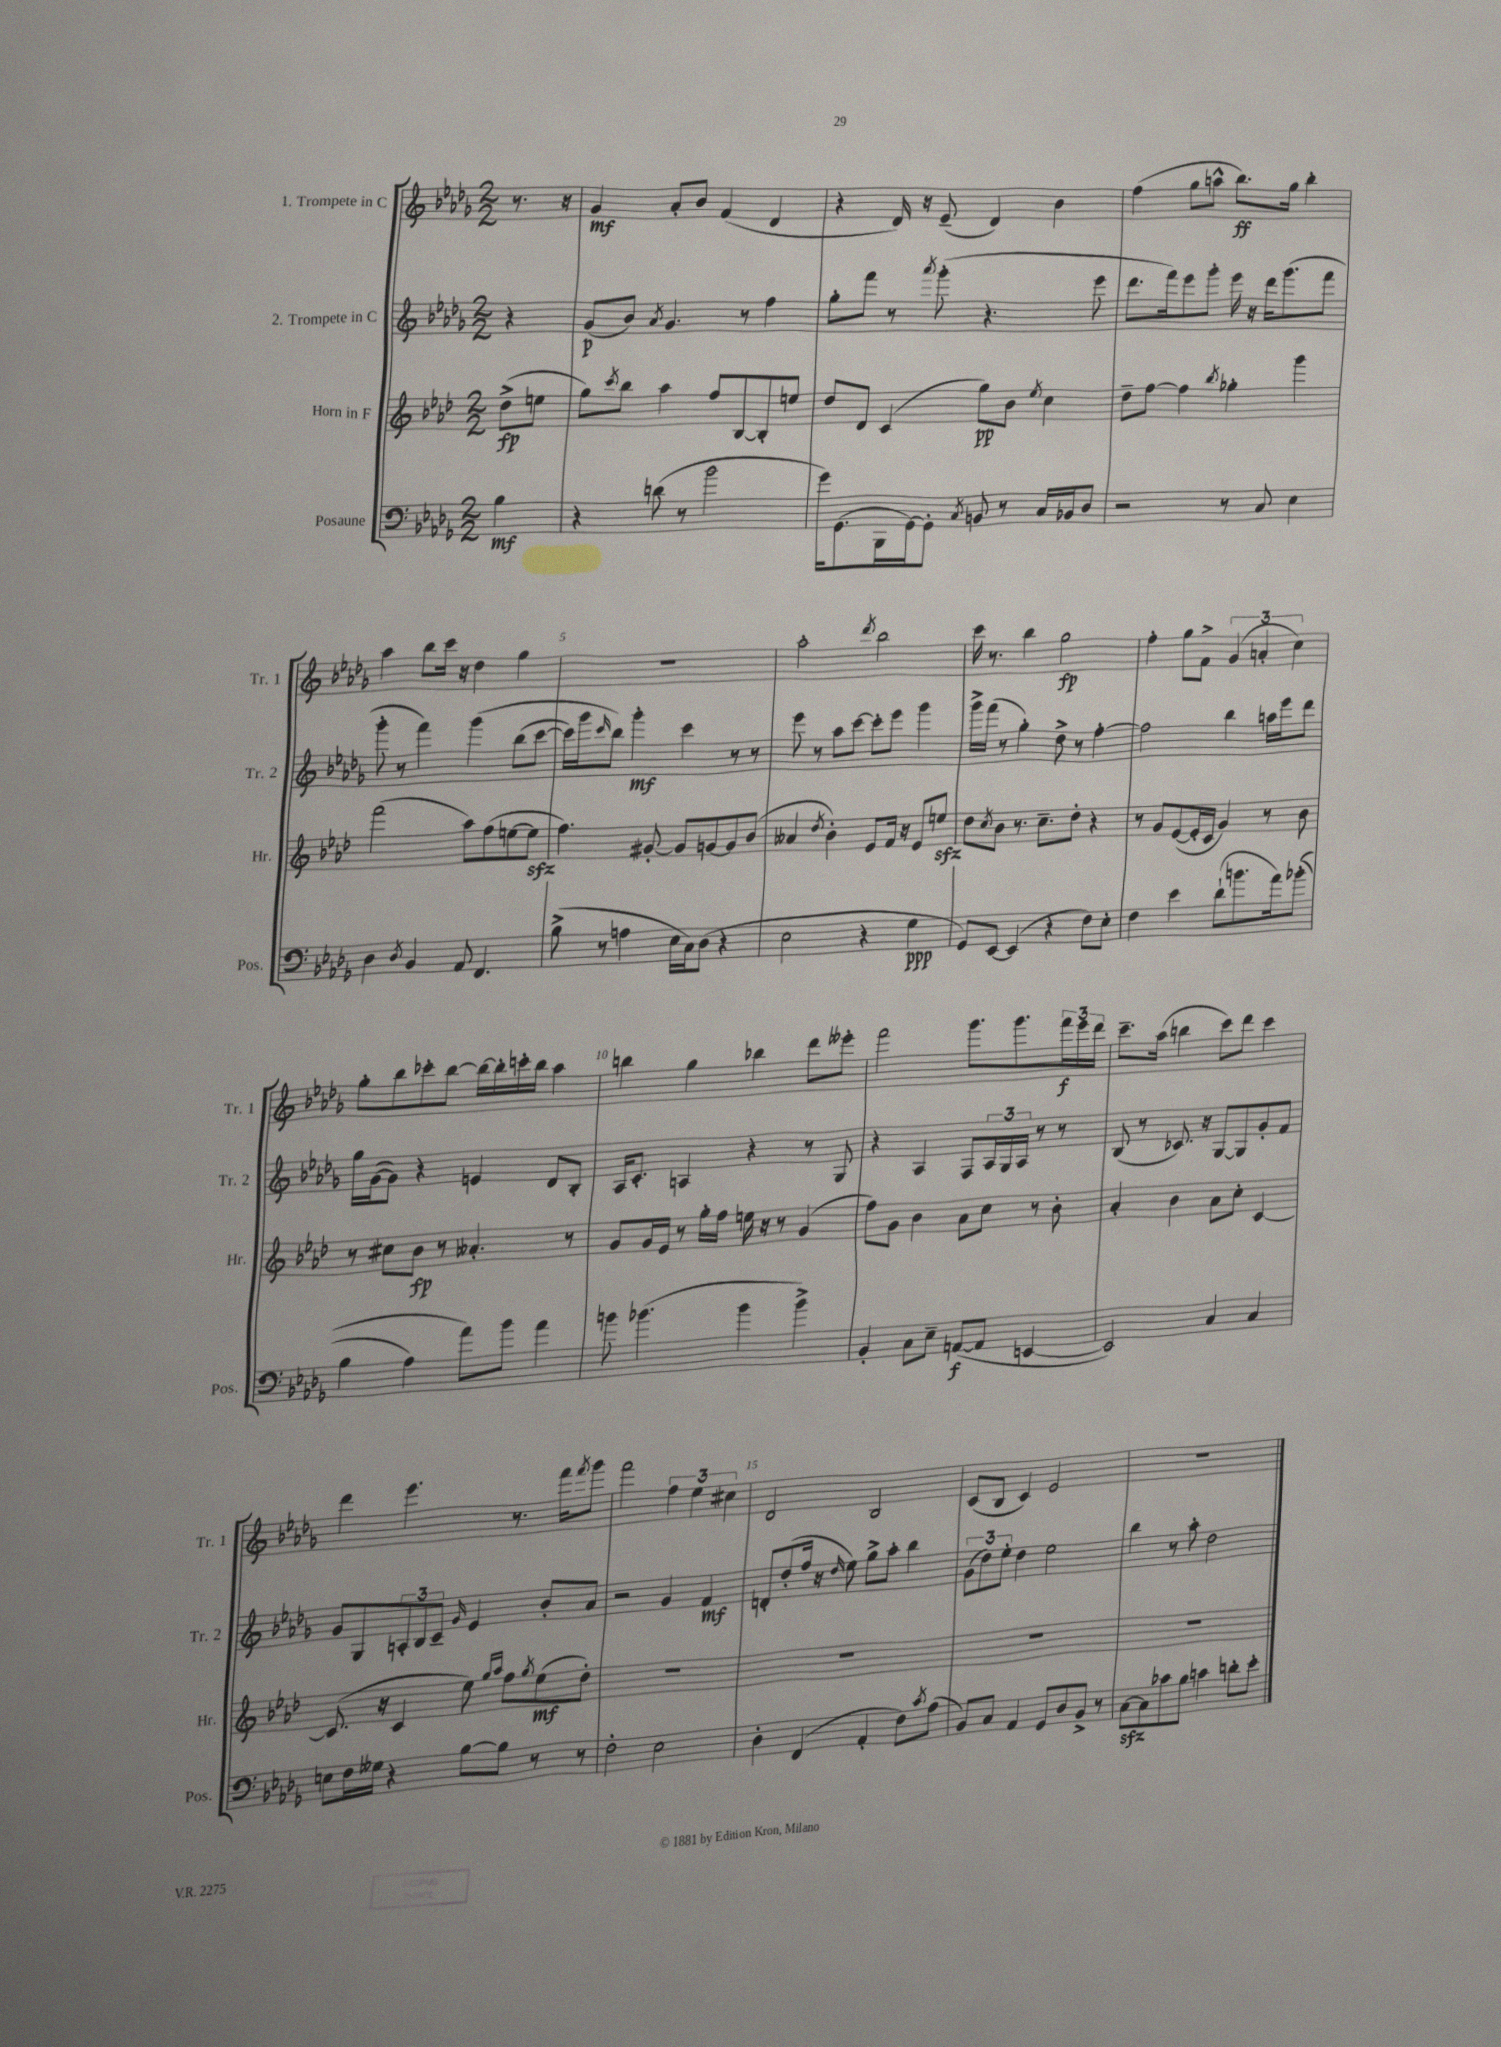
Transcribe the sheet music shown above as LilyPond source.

<<
\new StaffGroup <<
\new Staff = "s0" \with { instrumentName = "1. Trompete in C" shortInstrumentName = "Tr. 1" } {
    \clef treble \key des \major \numericTimeSignature \time 2/2 \partial 4
    r8. r16 |
    ges'4\mf aes'8-. bes'8 f'4( des'4 |
    r4 des'16) r16 ees'8--( des'4) bes'4 |
    f''4( ges''8 a''8-^ bes''8.\ff) ges''16 bes''4-. |
    aes''4 bes''8 c'''16 r16 des''4 ges''4 |
    R1 |
    aes''2-. \acciaccatura { des'''8 } bes''2 |
    c'''16 r8. bes''4 ges''2\fp |
    f''4-. ges''8 f'8-> \tuplet 3/2 { ges'4( a'4-. c''4) } |
    ges''8-. bes''8 ces'''8-. bes''8~ bes''16~ bes''16-. c'''16-. bes''16 aes''4 |
    b''4 ges''4 bes''4 des'''8 eeses'''8-. |
    f'''2 ges'''8. ges'''8. \tuplet 3/2 { f'''16\f ees'''16 des'''16 } |
    c'''8.-- aes''16( b''4 c'''8) des'''8 c'''4 |
    des'''4 ees'''4. r8. f'''16 \acciaccatura { f'''8 } ges'''8 |
    f'''2 \tuplet 3/2 { f''4 ees''4 cis''4 } |
    des'2 bes2 |
    c'8( bes8 c'4) ees'2 |
    R1 \bar "|." |
}
\new Staff = "s1" \with { instrumentName = "2. Trompete in C" shortInstrumentName = "Tr. 2" } {
    \clef treble \key des \major \numericTimeSignature \time 2/2 \partial 4
    r4 |
    ges'8\p( bes'8) \acciaccatura { aes'8 } ges'4. r8 f''4 |
    ges''8-. f'''8 r8 \acciaccatura { aes'''8 } ges'''8-.( r4. ees'''8 |
    des'''8. f'''16) ees'''8 ges'''8-. ees'''16 r16 des'''16 ges'''8.( f'''8 |
    ges'''8-. r8 f'''4) ges'''4\( bes''8( c'''8~ |
    c'''16) ges'''16 \grace { c'''16 } bes''8\) ges'''4-.\mf c'''4 r8 r8 |
    ees'''8 r8 aes''8 c'''8~ c'''8-. ees'''8 ges'''4 |
    ges'''16-> f'''16( r8 ges''4-.) des''8-> r8 f''4~-. |
    f''2 bes''4 a''16 ees'''16 des'''8 |
    ges''16 ges'16~( ges'8) r4 e'4 des'8 bes8-. |
    aes16 c'8.-. a4 r4 r8 ges8 |
    r4 aes4 f8 \tuplet 3/2 { aes16 ges16 aes16 } r8 r8 |
    bes8( r8 ces'8.) r16 ges8~ ges8 ges'8-. f'8 |
    ges'8 ges8 \tuplet 3/2 { a8-. bes8 c'8-- } \grace { ges'16 } ees'4 bes'8-. aes'8 |
    r2 ges'4 f'4\mf |
    d'8-. des''8-.( f''16 r16 \grace { des''16 } ees''8) ges''8-> aes''8-. bes''4 |
    \tuplet 3/2 { ges'8( des''8) ees''8-. } des''4 ees''2 |
    bes''4 r8 aes''8-. des''2 \bar "|." |
}
\new Staff = "s2" \with { instrumentName = "Horn in F" shortInstrumentName = "Hr." } {
    \clef treble \key aes \major \numericTimeSignature \time 2/2 \partial 4
    des''8->\fp( e''8 |
    g''8) \acciaccatura { c'''8 } bes''8 aes''4 f''8 bes8~ bes8-. e''8 |
    des''8 des'8 c'4( g''8\pp) bes'8 \acciaccatura { ees''8 } c''4 |
    des''8-- f''8~ f''4 \acciaccatura { bes''8 } ges''4-. g'''4 |
    f'''2( aes''8) f''8( e''8~ e''8\sfz |
    f''4.) gis'8~-. gis'8 g'8~ g'8 bes'8( |
    aeses'4 \acciaccatura { des''8 } bes'4-.) ees'8 f'16 r16 ees'8 e''8\sfz |
    des''8 \acciaccatura { c''8 } bes'8 r8. c''8.-- des''8-. r4 |
    r8 g'8 ees'8~( ees'16-. c'16 g'4) r8 bes'8 |
    r8 cis''8 bes'8\fp r8 aeses'4.-. r8 |
    g'8 g'16 ees'16 r8 g''16-. f''16 e''16 r16 r8 g'4( |
    f''8) g'8 bes'4 aes'8 c''8 r8 bes'8-. |
    aes'4-. bes'4 aes'8 c''8-. c'4~ |
    c'8.( r16 c'4 ees''8) \grace { g''16 aes''16 } f''8 \acciaccatura { g''8 } ees''8\mf( des''8-.) |
    R1 |
    R1 |
    R1 |
    R1 \bar "|." |
}
\new Staff = "s3" \with { instrumentName = "Posaune" shortInstrumentName = "Pos." } {
    \clef bass \key des \major \numericTimeSignature \time 2/2 \partial 4
    bes4\mf |
    r4 d'8( r8 bes'2 |
    ges'16) ges,8.( bes,,16 ges,16~) ges,8-. \acciaccatura { c8 } b,8 r8 c16 bes,16 des8 |
    r2 r8 c8 ees4 |
    des4 \acciaccatura { des8 } bes,4 aes,8 f,4. |
    bes8->( r8 a4 ees16 c16) des8( r4 |
    ees2 r4 ges4\ppp |
    ges,8) ees,8~ ees,4( r4 f8) ees8-. |
    f4 ees'4 des'8-!( b'8. aes'16) bes'8-.(\( |
    bes4 aes4) aes'8\) bes'8 aes'4 |
    b'8 bes'4.( bes'4 bes'4->) |
    bes,4-. c8 ees8-- a,8~\f( a,8 e,4~ |
    e,2) c4 c4 |
    e8 f16 geses16 r4 bes8~ bes8 r8 r8 |
    f2-. ees2 |
    des4-. f,4( aes,4-. f8) \acciaccatura { c'8 } aes8( |
    bes,8) c8 aes,4 ges,8 des8 bes,8-> r8 |
    c8~\sfz c8 ces'8 bes8 c'4 d'8-. ees'8-. \bar "|." |
}
>>
>>
\layout { \context { \Score \override BarNumber.break-visibility = ##(#f #t #t) barNumberVisibility = #(every-nth-bar-number-visible 5) } }
